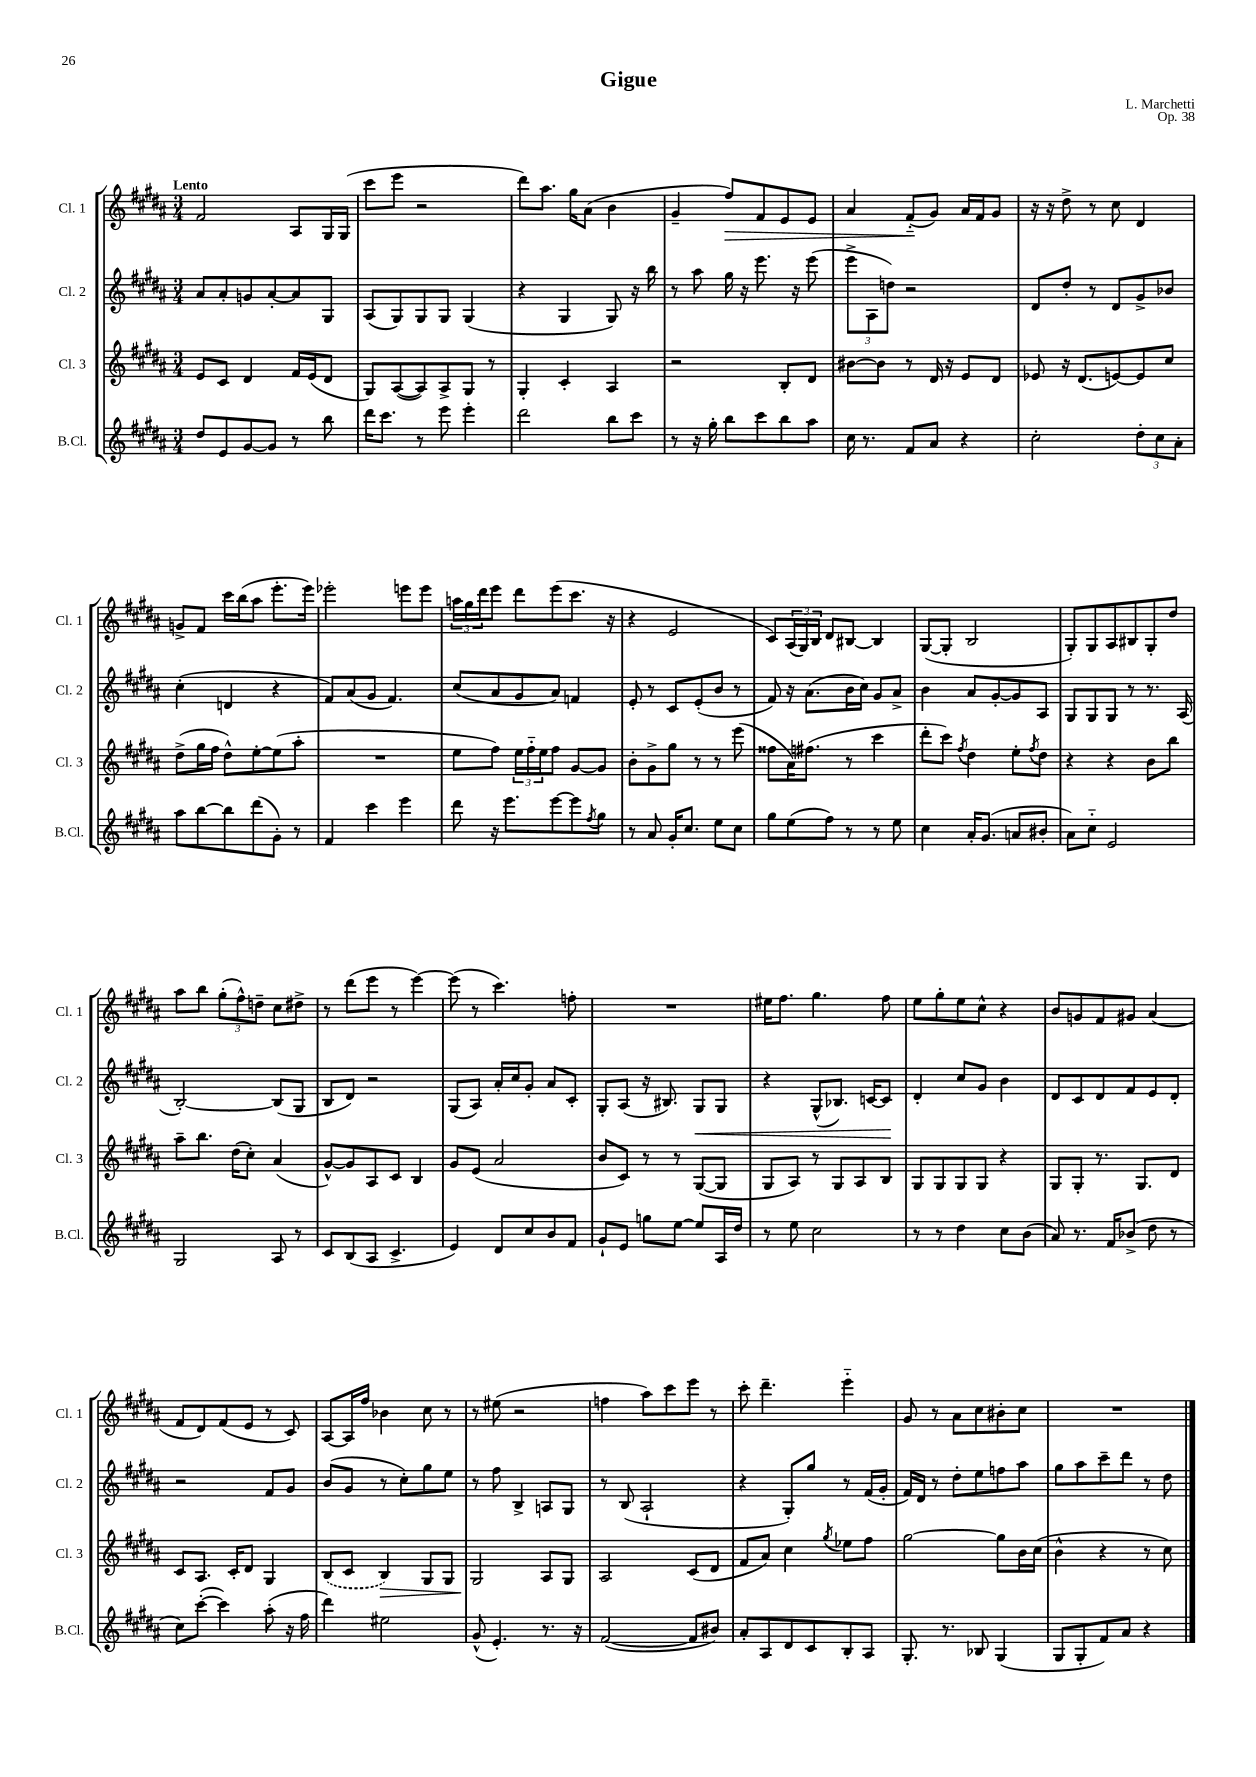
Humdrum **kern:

**kern	**kern	**dynam	**kern	**dynam	**kern	**dynam
*part4	*part3	*part3	*part2	*part2	*part1	*part1
*staff4	*staff3	*staff3	*staff2	*staff2	*staff1	*staff1
*I"B.Cl.	*I"Cl. 3	*	*I"Cl. 2	*	*I"Cl. 1	*
*I'B.Cl.	*I'Cl. 3	*	*I'Cl. 2	*	*I'Cl. 1	*
*clefG2	*clefG2	*	*clefG2	*	*clefG2	*
*k[f#c#g#d#a#]	*k[f#c#g#d#a#]	*	*k[f#c#g#d#a#]	*	*k[f#c#g#d#a#]	*
*M3/4	*M3/4	*	*M3/4	*	*M3/4	*
=1	=1	=1	=1	=1	=1	=1
!	!	!	!	!	!LO:TX:a:B:t=Lento	!
8dd#/L	8e/L	.	8a#/L	.	2f#/	.
8e/	8c#/J	.	8a#'/	.	.	.
[8g#/	4d#/	.	8gn/	.	.	.
8g#/J]	.	.	[8a#'/	.	.	.
8r	16f#/LL	.	8a#/]	.	8A#/L	.
.	(16e/J	.	.	.	.	.
8bb\	8d#/J	.	8G#/J	.	16G#/L	.
.	.	.	.	.	(16G#/JJ	.
=2	=2	=2	=2	=2	=2	=2
16ddd#\KL	8G#/L)	.	(8A#/L	.	8ccc#\L	.
8.ccc#\J	.	.	.	.	.	.
.	([8A#/	.	8G#/)	.	8eee\J	.
8r	8A#/])	.	8G#/	.	2r	.
8eee\	8A#^/	.	8G#/J	.	.	.
4eee'\	8G#/J	.	(4G#/	.	.	.
.	8r	.	.	.	.	.
=3	=3	=3	=3	=3	=3	=3
2ddd#\	4G#'/	.	4r	.	8ddd#\L)	.
.	.	.	.	.	8.aa#\J	.
.	4c#'/	.	4G#/	.	.	.
.	.	.	.	.	16gg#\KL	.
.	.	.	.	.	(8a#\J	.
8bb\L	4A#/	.	8G#/)	.	4b\	.
8ccc#\J	.	.	16r	.	.	.
.	.	.	16bb\	.	.	.
=4	=4	=4	=4	=4	=4	=4
8r	2r	.	8r	.	4g#~/	.
16r	.	.	8aa#\	.	.	.
16gg#'\	.	.	.	.	.	.
!	!	!	!	!	!	!LO:HP:b
8bb\L	.	.	16gg#\	.	8ff#/L)	>
.	.	.	16r	.	.	.
8ccc#\	.	.	8.eee\	.	8f#/	.
8bb\	8B'/L	.	.	.	8e/	.
.	.	.	16r	.	.	.
8aa#\J	8d#/J	.	(8eee\	.	8e/J	.
=5	=5	=5	=5	=5	=5	=5
16cc#\	[8b#X\L	.	12eee^\L	.	4a#/	.
8.r	.	.	.	.	.	.
.	.	.	12A#\	.	.	.
.	8b#\J]	.	.	.	.	.
.	.	.	12ddn\J)	.	.	.
8f#/L	8r	.	2r	.	(8f#/L	.
8a#/J	16d#/	.	.	.	8g#/J)	]
.	16r	.	.	.	.	.
4r	8e/L	.	.	.	16a#/LL	.
.	.	.	.	.	16f#/J	.
.	8d#/J	.	.	.	8g#/J	.
=6	=6	=6	=6	=6	=6	=6
2cc#'\	8e-X/	.	8d#/L	.	16r	.
.	.	.	.	.	16r	.
.	16r	.	8dd#'/J	.	8dd#^\	.
.	(8.d#/L	.	.	.	.	.
.	.	.	8r	.	8r	.
.	[8en/)	.	8d#/L	.	8cc#\	.
12dd#'\L	8e/]	.	8g#^/	.	4d#/	.
12cc#\	.	.	.	.	.	.
.	8cc#/J	.	8b-X/J	.	.	.
12a#'\J	.	.	.	.	.	.
!!LO:LB:g=z
=7	=7	=7	=7	=7	=7	=7
8aa#\L	(8dd#^\L	.	(4cc#'\	.	8gn^/L	.
[8bb\	16gg#\L	.	.	.	8f#/J	.
.	16ff#\JJ	.	.	.	.	.
8bb\]	8dd#^^\L)	.	4dn/	.	16ccc#\LL	.
.	.	.	.	.	(16bb\J	.
(8ddd#\	[8ee'\	.	.	.	8aa#\J	.
8g#'\J)	(8ee\]	.	4r	.	8.eee'\L	.
8r	8aa#'\J	.	.	.	.	.
.	.	.	.	.	16eee\Jk)	.
=8	=8	=8	=8	=8	=8	=8
4f#/	2.r	.	8f#/L)	.	2eee-X'\	.
.	.	.	(8a#/	.	.	.
4ccc#\	.	.	8g#/J	.	.	.
.	.	.	4.f#/)	.	.	.
4eee\	.	.	.	.	8eeen\L	.
.	.	.	.	.	8eee\J	.
=9	=9	=9	=9	=9	=9	=9
8ddd#\	8ee\L	.	(8cc#/L	.	24aan\LL	.
.	.	.	.	.	24gg#\	.
.	.	.	.	.	24ddd#\J	.
16r	8ff#\J)	.	8a#/	.	8eee\J	.
8.eee\L	.	.	.	.	.	.
.	24ee\LL	.	8g#/	.	8ddd#\L	.
.	24ff#\	.	.	.	.	.
.	24ee\J	.	.	.	.	.
[8eee\	8ff#\J	.	8a#/J)	.	(8eee\	.
8eee\]	[8g#/L	.	4fn/	.	8.ccc#\J	.
8qff#/	.	.	.	.	.	.
8gg#\J	8g#/J]	.	.	.	.	.
.	.	.	.	.	16r	.
=10	=10	=10	=10	=10	=10	=10
8r	8b'\L	.	8e'/	.	4r	.
8a#/	8g#^\	.	8r	.	.	.
16g#'/KL	8gg#\J	.	8c#/L	.	2e/	.
8.cc#/J	.	.	.	.	.	.
.	8r	.	(8e'/	.	.	.
8ee\L	8r	.	8b/J	.	.	.
8cc#\J	(8eee\	.	8r	.	.	.
=11	=11	=11	=11	=11	=11	=11
8gg#\L	8ff##X\L	.	8f#/)	.	8c#/L)	.
(8ee\	16a#\K)	.	16r	.	(24A#/L	.
.	.	.	.	.	24G#/)	.
.	(8.ff#X\J	.	(8.a#\L	.	.	.
.	.	.	.	.	24B/JJ	.
8ff#\J)	.	.	.	.	8d#/L	.
8r	8r	.	16b\L	.	[8B#X/J	.
.	.	.	16cc#\JJ)	.	.	.
8r	4ccc#\	.	8g#/L	.	4B#/]	.
8ee\	.	.	8a#^/J	.	.	.
=12	=12	=12	=12	=12	=12	=12
4cc#\	8ddd#'\L	.	4b\	.	([8G#/L	.
.	8ccc#\J)	.	.	.	8G#'/J]	.
.	8qff#/	.	.	.	.	.
16a#'/KL	4dd#\	.	8a#/L	.	2B/	.
(8.g#/J	.	.	.	.	.	.
.	.	.	[8g#'/	.	.	.
8an/L	8ee'\L	.	8g#/]	.	.	.
.	8qff#/	.	.	.	.	.
8b#X'/J	8dd#\J	.	8A#/J	.	.	.
=13	=13	=13	=13	=13	=13	=13
8a#\L)	4r	.	8G#/L	.	8G#'/L)	.
8cc#\J	.	.	8G#/	.	8G#/	.
2e/	4r	.	8G#/J	.	8A#/	.
.	.	.	8r	.	8B#X/	.
.	8b\L	.	8.r	.	8G#'/	.
.	8bb\J	.	.	.	8dd#/J	.
.	.	.	(16A#/	.	.	.
!!LO:LB:g=z
=14	=14	=14	=14	=14	=14	=14
2G#/	8aa#~\L	.	[2B'/)	.	8aa#\L	.
.	8.bb\J	.	.	.	8bb\J	.
.	.	.	.	.	(12gg#'\L	.
.	(16dd#\KL	.	.	.	.	.
.	.	.	.	.	12ff#^^\)	.
.	8cc#'\J)	.	.	.	.	.
.	.	.	.	.	12ddn~\J	.
8A#/	(4a#/	.	(8B/L]	.	8cc#\L	.
8r	.	.	8G#/J	.	8dd#X^\J	.
=15	=15	=15	=15	=15	=15	=15
8c#/L	[8g#^^/L)	.	8B/L	.	8r	.
(8B/	8g#/]	.	8d#/J)	.	(8ddd#\L	.
8A#/J	8A#/	.	2r	.	8eee\J	.
4.c#^/	8c#/J	.	.	.	8r	.
.	4B/	.	.	.	[4eee\)	.
=16	=16	=16	=16	=16	=16	=16
4e/)	8g#/L	.	(8G#/L	.	(8eee\]	.
.	(8e/J	.	8A#/J)	.	8r	.
8d#/L	2a#/	.	16a#'/LL	.	4.ccc#\)	.
.	.	.	16cc#/J	.	.	.
8cc#/	.	.	8g#'/J	.	.	.
8b/	.	.	8a#/L	.	.	.
8f#/J	.	.	8c#'/J	.	8ffn'\	.
=17	=17	=17	=17	=17	=17	=17
8g#`/L	8b/L	.	8G#'/L	.	2.r	.
8e/J	8c#/J)	.	(8A#/J	.	.	.
8ggn\L	8r	.	16r	.	.	.
.	.	.	8.B#X/)	.	.	.
[8ee\J	8r	.	.	.	.	.
!	!	!	!	!LO:HP:b	!	!
8ee/L]	([8G#/L	.	8G#/L	<	.	.
16A#/L	8G#/J]	.	8G#/J	.	.	.
16dd#/JJ	.	.	.	.	.	.
=18	=18	=18	=18	=18	=18	=18
8r	8G#/L	.	4r	.	16ee#X\KL	.
.	.	.	.	.	8.ff#\J	.
8ee\	8A#/J)	.	.	.	.	.
2cc#\	8r	.	(8G#^^/L	.	4.gg#\	.
.	8G#/L	.	8.B-X/J)	.	.	.
.	8A#/	.	.	.	.	.
.	.	.	[16cn/KL	.	.	.
.	8B/J	.	8c/J]	.	8ff#\	.
.	.	.	.	[	.	.
=19	=19	=19	=19	=19	=19	=19
8r	8G#/L	.	4d#'/	.	8ee\L	.
8r	8G#/	.	.	.	8gg#'\	.
4dd#\	8G#/	.	8cc#/L	.	8ee\	.
.	8G#/J	.	8g#/J	.	8cc#^^\J	.
8cc#\L	4r	.	4b\	.	4r	.
(8b\J	.	.	.	.	.	.
=20	=20	=20	=20	=20	=20	=20
8a#/)	8G#/L	.	8d#/L	.	8b/L	.
8.r	8G#'/J	.	8c#/	.	8gn/	.
.	8.r	.	8d#/	.	8f#/	.
16f#/KL	.	.	.	.	.	.
(8b-X^/J	.	.	8f#/	.	8g#X/J	.
.	8.G#/L	.	.	.	.	.
8dd#\	.	.	8e/	.	(4a#/	.
8r	8d#/J	.	8d#'/J	.	.	.
!!LO:LB:g=z
=21	=21	=21	=21	=21	=21	=21
8cc#\L)	8c#/L	.	2r	.	8f#/L	.
([8ccc#'\J	8.A#/J	.	.	.	8d#/)	.
4ccc#\])	.	.	.	.	(8f#/	.
.	16c#'/KL	.	.	.	.	.
.	8d#/J	.	.	.	8e/J	.
(8aa#'\	4G#/	.	8f#/L	.	8r	.
16r	.	.	8g#/J	.	8c#/)	.
16ff#\	.	.	.	.	.	.
=22	=22	=22	=22	=22	=22	=22
4ddd#\)	(8B/L	.	(8b/L	.	[8A#/L	.
.	8c#/J	.	8g#/J	.	16A#/L]	.
.	.	.	.	.	16ff#/JJ	.
!	!	!LO:HP:b	!	!	!	!
2ee#X\	4B/)	>	8r	.	4b-X\	.
.	.	.	8cc#'\L)	.	.	.
.	8G#/L	.	8gg#\	.	8cc#\	.
.	8G#/J	.	8ee\J	.	8r	.
=23	=23	=23	=23	=23	=23	=23
(8g#^^/	2G#/	.	8r	.	8r	.
4.e'/)	.	.	8ff#\	.	(8ee#X\	.
.	.	.	4B^/	.	2r	.
8.r	8A#/L	]	8An/L	.	.	.
.	8G#/J	.	8G#/J	.	.	.
16r	.	.	.	.	.	.
=24	=24	=24	=24	=24	=24	=24
([2f#/	2A#/	.	8r	.	4ffn\	.
.	.	.	(8B/	.	.	.
.	.	.	2A#`/	.	8aa#\L)	.
.	.	.	.	.	8ccc#\	.
8f#/L]	(8c#/L	.	.	.	8eee\J	.
8b#X/J)	8d#/J	.	.	.	8r	.
=25	=25	=25	=25	=25	=25	=25
8a#'/L	8f#/L	.	4r	.	8ccc#'\	.
8A#/	8a#/J)	.	.	.	4.ddd#~\	.
8d#/	4cc#\	.	8G#'/L)	.	.	.
8c#/	.	.	8gg#/J	.	.	.
.	8qgg#/	.	.	.	.	.
8B'/	8ee-X\L	.	8r	.	4eee\	.
8A#/J	8ff#\J	.	(16f#/LL	.	.	.
.	.	.	16g#'/JJ	.	.	.
=26	=26	=26	=26	=26	=26	=26
8.G#'/	[2gg#\	.	16f#/LL)	.	8g#/	.
.	.	.	16d#/JJ	.	.	.
.	.	.	8r	.	8r	.
8.r	.	.	.	.	.	.
.	.	.	8dd#'\L	.	8a#\L	.
8B-X/	.	.	8ee\	.	8cc#\	.
(4G#/	8gg#\L]	.	8ffn\	.	8b#X'\	.
.	16b\L	.	8aa#\J	.	8cc#\J	.
.	(16cc#\JJ	.	.	.	.	.
=27	=27	=27	=27	=27	=27	=27
8G#/L	4b^^\	.	8gg#\L	.	2.r	.
8G#'/	.	.	8aa#\	.	.	.
8f#/)	4r	.	8ccc#~\	.	.	.
8a#/J	.	.	8ddd#\J	.	.	.
4r	8r	.	8r	.	.	.
.	8cc#\)	.	8dd#\	.	.	.
==	==	==	==	==	==	==
*-	*-	*-	*-	*-	*-	*-
